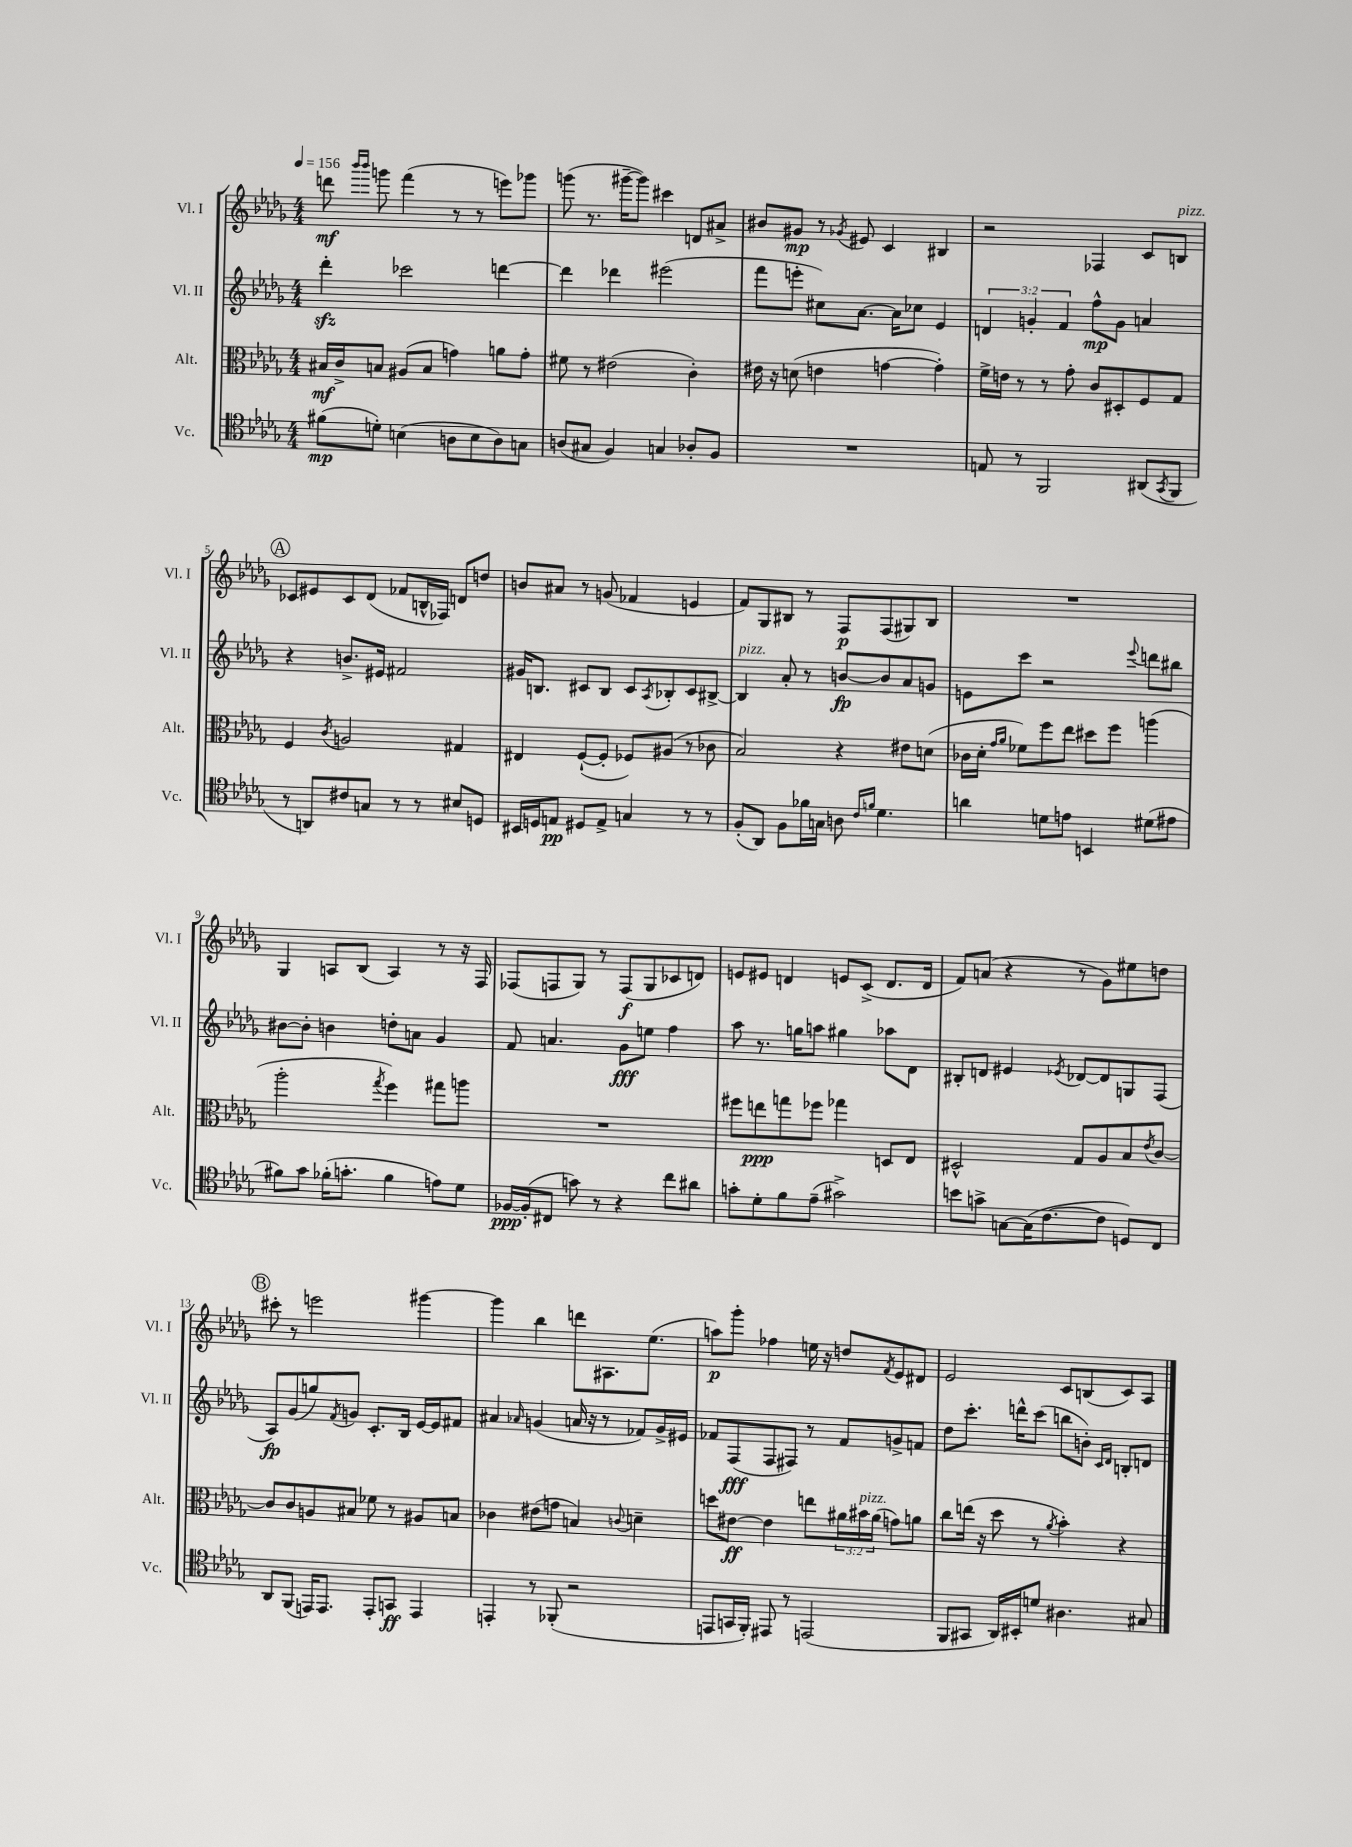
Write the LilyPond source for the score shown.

<<
\new StaffGroup <<
\new Staff = "s0" \with { instrumentName = "Vl. I" shortInstrumentName = "Vl. I" } {
    \clef treble \key des \major \numericTimeSignature \time 4/4 \tempo 4 = 156
    d'''8\mf \grace { bes'''16 bes'''16 } g'''8 f'''4( r8 r8 e'''8) ges'''8 |
    g'''8( r8. gis'''16~-- gis'''8) cis'''4 d'8 ais'8-> |
    bis'8 gis'8\mp r8 \acciaccatura { ges'8 } eis'8 c'4 bis4 |
    r2 fes4 c'8 b8^\markup { \italic "pizz." } |
    \mark \markup { \circle "A" } ces'8 eis'8 ces'8 des'8( fes'8 b16-^ fes16) d'8 d''8 |
    b'8 ais'8 r8 g'8( fes'4 e'4 |
    f'8) ges8 bis8 r8 f8\p f8( gis8) bis8 |
    R1 |
    ges4 a8 bes8( a4) r8 r16 f16 |
    fes8( f8 ges8) r8 f8\f( ges8 ces'8 d'8) |
    e'8 eis'8 d'4 e'8 c'8->( d'8. d'16 |
    f'8) a'8( r4 r8 ges'8) eis''8 d''8 |
    \mark \markup { \circle "B" } cis'''8-. r8 e'''2 gis'''4~ |
    gis'''4 bes''4 d'''8 ais8. ees''8.( |
    a''8\p) ges'''8-. fes''4 e''16 r16 d''8 \acciaccatura { f'8 } ees'8 dis'8 |
    ees'2 c'8 b8( c'8) aes8 \bar "|." |
}
\new Staff = "s1" \with { instrumentName = "Vl. II" shortInstrumentName = "Vl. II" } {
    \clef treble \key des \major \numericTimeSignature \time 4/4 \override Staff.TupletNumber.text = #tuplet-number::calc-fraction-text
    des'''4-.\sfz ces'''2 d'''4~ |
    d'''4 des'''4 eis'''2( |
    f'''8 e'''8-. cis''8) aes'8.~ aes'16 ces''8 ees'4 |
    \tuplet 3/2 { d'4 g'4-. f'4 } f''8-^\mp g'8 a'4 |
    \mark \markup { \circle "A" } r4 b'8.-> eis'16 fis'2 |
    gis'16 b8. cis'8 b8 cis'8 \acciaccatura { aes8 } bes8-. cis'8 bis8~-> |
    bis4^\markup { \italic "pizz." } aes'8-. r8 b'8~\fp b'8 aes'8 g'8 |
    e'8 c'''8 r2 \appoggiatura { ees'''8 } d'''8 bis''8 |
    bis'8~ bis'8-. b'4 d''8-. a'8 ges'4 |
    f'8 a'4. ges'8\fff e''8 f''4 |
    aes''8 r8. g''16 a''8 gis''4 aes''8 des'8 |
    bis8-. d'8 eis'4 \acciaccatura { ees'8 } des'8~ des'8 g8 f8( |
    \mark \markup { \circle "B" } aes8\fp) ges'8( g''8) \acciaccatura { f'8 } g'8 c'8.-. bes16 ees'16~ ees'16 fis'8 |
    ais'4 \grace { aes'16 } g'4( a'16 r16 r8 fes'8) g'16-> eis'16 |
    fes'8 f8\fff( f8 fis8) r8 fes'8 g'8-> f'8 |
    des''8 c'''8.-. d'''16-^ c'''8( b''8 b'8-.) \grace { c'16 des'16 } b8-. d'8 \bar "|." |
}
\new Staff = "s2" \with { instrumentName = "Alt." shortInstrumentName = "Alt." } {
    \clef alto \key des \major \numericTimeSignature \time 4/4 \override Staff.TupletNumber.text = #tuplet-number::calc-fraction-text
    bis16\mf c'16-> b8 ais8( b8 g'4) a'8 g'8-. |
    fis'8 r8 eis'2( c'4-.) |
    eis'16 r16 d'8( e'4 g'4~ g'4-.) |
    f'16-> e'16 r8 r8 ges'8-. c'8 dis8-. f8 ges8 |
    \mark \markup { \circle "A" } f4 \acciaccatura { c'8 } a2 gis4 |
    eis4 f8~-!( f8-. fes8) ais8( r8 ces'8 |
    bes2) r4 eis'8 d'8( |
    ces'16 des'16-. \grace { ges'16 aes'16 } fes'8) f''8 ees''8 dis''8 f''8 a''4( |
    aes''2-. \acciaccatura { ges''8 } f''4) gis''8 a''8 |
    R1 |
    fis''8 e''8\ppp g''8 fes''8 ges''4 d8 ees8 |
    dis2-^ ges8 aes8 bes8 \acciaccatura { ees'8 } c'8~ |
    \mark \markup { \circle "B" } c'8 c'8 a8 bis8 fes'8 r8 ais8 b8 |
    ces'4 eis'8( g'8 b4) \appoggiatura { c'8 } d'4-- |
    d''8 eis'8~\ff eis'4 e''8 \tuplet 3/2 { ais'16 bis'16^\markup { \italic "pizz." } ais'16( } g'8) a'8 |
    c''8 e''16( r16 des''8 r8 \acciaccatura { aes'8 } bes'4-.) r4 \bar "|." |
}
\new Staff = "s3" \with { instrumentName = "Vc." shortInstrumentName = "Vc." } {
    \clef tenor \key des \major \numericTimeSignature \time 4/4
    fis'8\mp( d'8-.) b4( a8 b8 a8) g8 |
    a8( gis8 f4) g4 aes8-. f8 |
    R1 |
    e8 r8 f,2 ais,8( \acciaccatura { ges,8 } f,8 |
    \mark \markup { \circle "A" } r8 a,8) cis'8 g8 r8 r8 bis8 d8 |
    bis,16 d16 e8\pp dis8 e8-> g4 r8 r8 |
    f8-.( aes,8) f8 fes'16 g16 a8 \grace { c'16 f'16 } des'4. |
    a'4 d'8 e'8 b,4 dis'8( eis'8 |
    fis'8) ges'8 fes'16-.( g'8.-. fes'4 e'8) des'8 |
    fes16~\ppp fes16-.( cis8 g'8) r8 r4 c''8 ais'8 |
    g'8-. des'8-. f'8 ees'8--( gis'2->) |
    b'8 g'8-> g8~ g16( c'8.~ c'8 d8) c8 |
    \mark \markup { \circle "B" } aes,8 f,8( e,16) e,8. e,8-. g,8\ff e,4 |
    e,4-. r8 fes,8-.( r2 |
    e,8 g,16 f,16-.) eis,8 r8 e,2( |
    f,8 gis,8 aes,16) bis,16-. d'8 ais4. gis8 \bar "|." |
}
>>
>>
